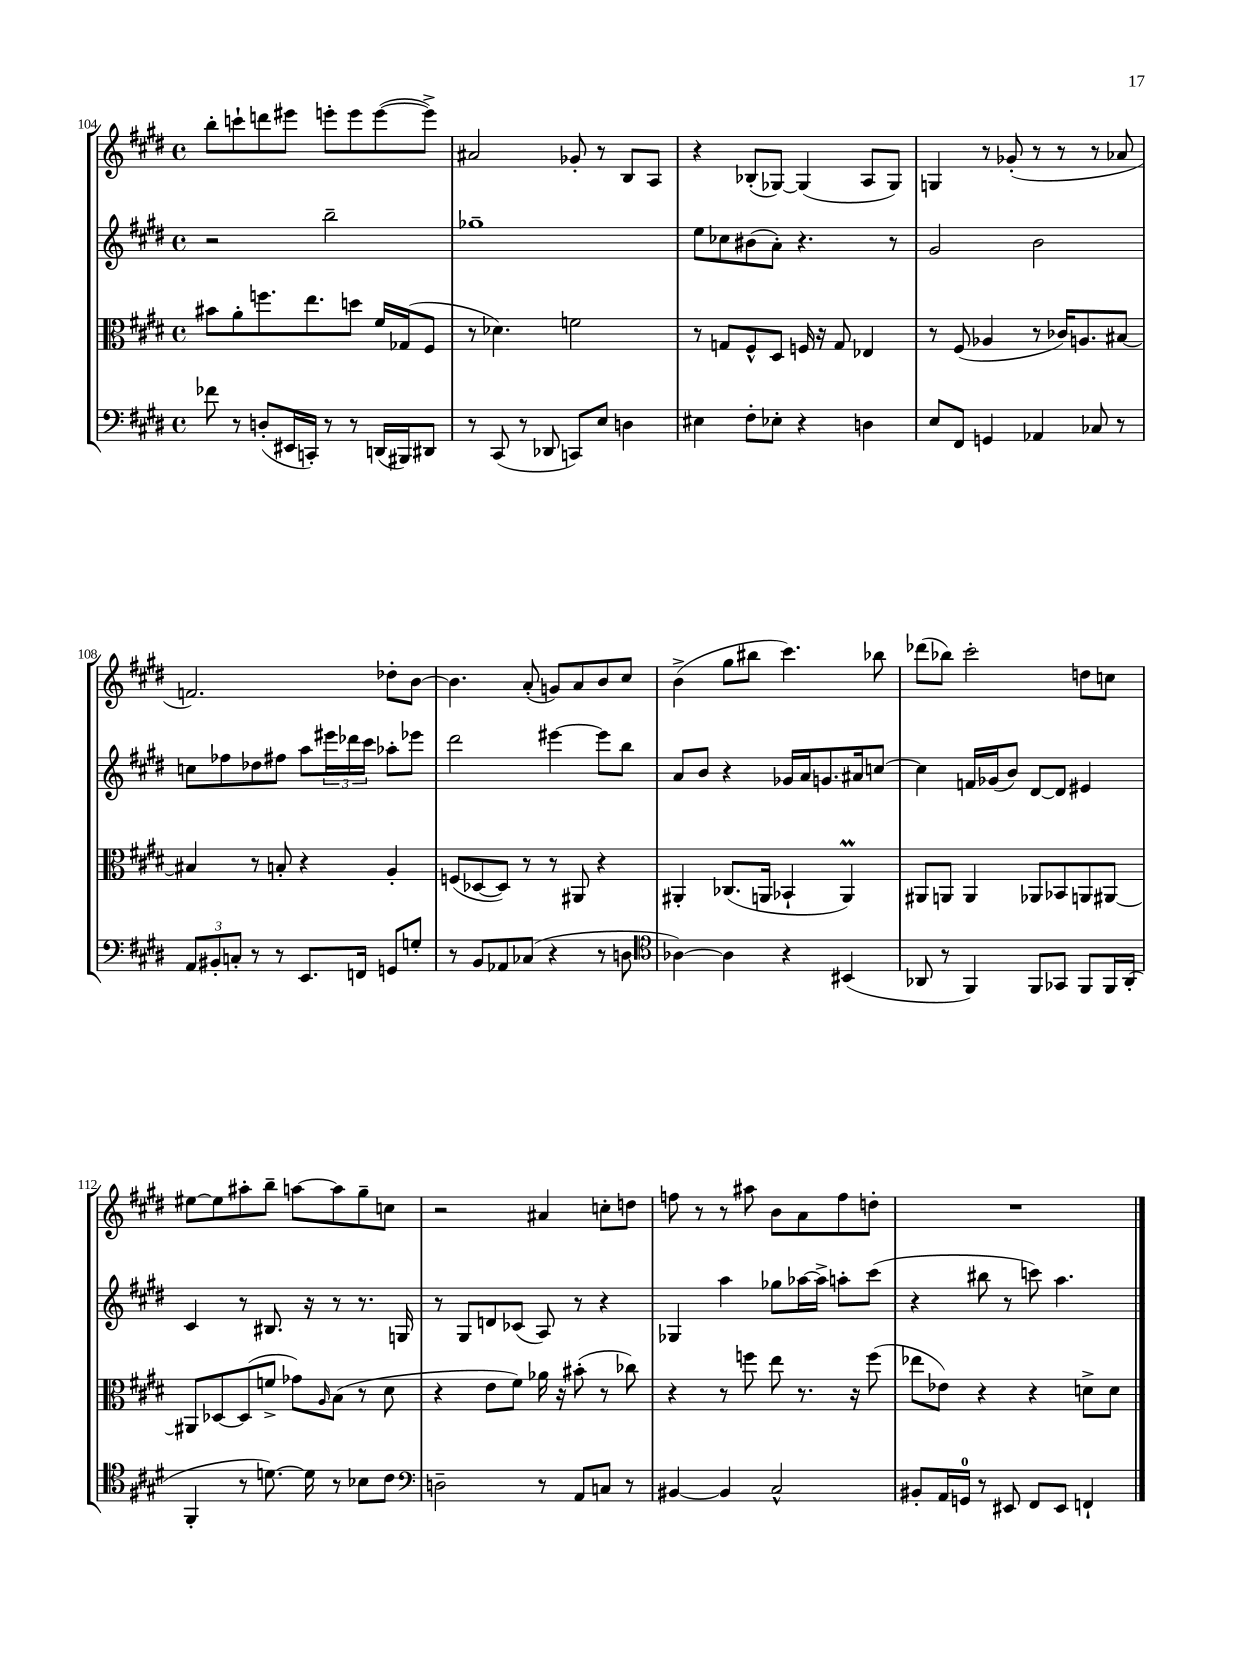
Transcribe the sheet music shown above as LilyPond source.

<<
\new StaffGroup <<
\new Staff = "s0" {
    \clef treble \key e \major \defaultTimeSignature \time 4/4
    b''8-. c'''8-! d'''8 eis'''8 e'''8-. e'''8 e'''8~( e'''8->) |
    ais'2 ges'8-. r8 b8 a8 |
    r4 bes8-.( ges8~) ges4( a8 ges8) |
    g4 r8 ges'8-.( r8 r8 r8 aes'8 |
    f'2.) des''8-. b'8~ |
    b'4. a'8-.( g'8) a'8 b'8 cis''8 |
    b'4->( gis''8 bis''8 cis'''4.) bes''8 |
    des'''8( bes''8) cis'''2-. d''8 c''8 |
    eis''8~ eis''8 ais''8-. b''8-- a''8~ a''8 gis''8-- c''8 |
    r2 ais'4 c''8-. d''8 |
    f''8 r8 r8 ais''8 b'8 a'8 f''8 d''8-. |
    R1 \bar "|." |
}
\new Staff = "s1" {
    \clef treble \key e \major \defaultTimeSignature \time 4/4
    r2 b''2-- |
    ges''1-- |
    e''8 ces''8 bis'8( a'8-.) r4. r8 |
    gis'2 b'2 |
    c''8 fes''8 des''8 fis''8 a''8 \tuplet 3/2 { eis'''16 des'''16 cis'''16 } aes''8-. ees'''8 |
    dis'''2 eis'''4~ eis'''8 b''8 |
    a'8 b'8 r4 ges'16 a'16 g'8. ais'16 c''8~ |
    c''4 f'16 ges'16( b'8) dis'8~ dis'8 eis'4 |
    cis'4 r8 bis8. r16 r8 r8. g16 |
    r8 gis8 d'8 ces'8( a8) r8 r4 |
    ges4 a''4 ges''8 aes''16~ aes''16-> a''8-. cis'''8( |
    r4 bis''8 r8 c'''8) a''4. \bar "|." |
}
\new Staff = "s2" {
    \clef alto \key e \major \defaultTimeSignature \time 4/4
    bis'8 a'8-. f''8. e''8. d''8 fis'16 ges16( fis8 |
    r8 des'4.) f'2 |
    r8 g8 fis8-^ dis8 f16 r16 g8 ees4 |
    r8 fis8( aes4 r8 ces'16) a8. bis8~ |
    bis4 r8 b8-. r4 a4-. |
    f8( des8~ des8) r8 r8 ais,8 r4 |
    ais,4-. ces8.( a,16 bes,4-! a,4\prall) |
    ais,8 a,8 a,4 aes,8 bes,8 a,8 ais,8~ |
    ais,8 des8~ des8( f'8-> ges'8) \grace { a16 } b8( r8 dis'8 |
    r4 e'8 fis'8) aes'16 r16 bis'8-.( r8 ces''8) |
    r4 r8 f''8 e''8 r8. r16 f''8( |
    ees''8 ees'8) r4 r4 d'8-> d'8 \bar "|." |
}
\new Staff = "s3" {
    \clef bass \key e \major \defaultTimeSignature \time 4/4
    fes'8 r8 d8-.( eis,16 c,16-.) r8 r8 d,16( bis,,16) dis,8 |
    r8 cis,8( r8 des,8 c,8) e8 d4 |
    eis4 fis8-. ees8-. r4 d4 |
    e8 fis,8 g,4 aes,4 ces8 r8 |
    \tuplet 3/2 { a,8 bis,8-. c8-. } r8 r8 e,8. f,16 g,8 g8-. |
    r8 b,8 aes,8 ces8( r4 r8 d8 |
    \clef tenor aes4~) aes4 r4 bis,4( |
    aes,8 r8 fis,4) fis,8 ges,8 fis,8 fis,16 aes,16-.( |
    fis,4-. r8 d'8.~) d'16 r8 bes8 cis'8 |
    \clef bass d2-- r8 a,8 c8 r8 |
    bis,4~ bis,4 cis2-^ |
    bis,8-. a,16 g,16-0 r8 eis,8 fis,8 eis,8 f,4-! \bar "|." |
}
>>
>>
\layout { \context { \Score currentBarNumber = #104 } }
